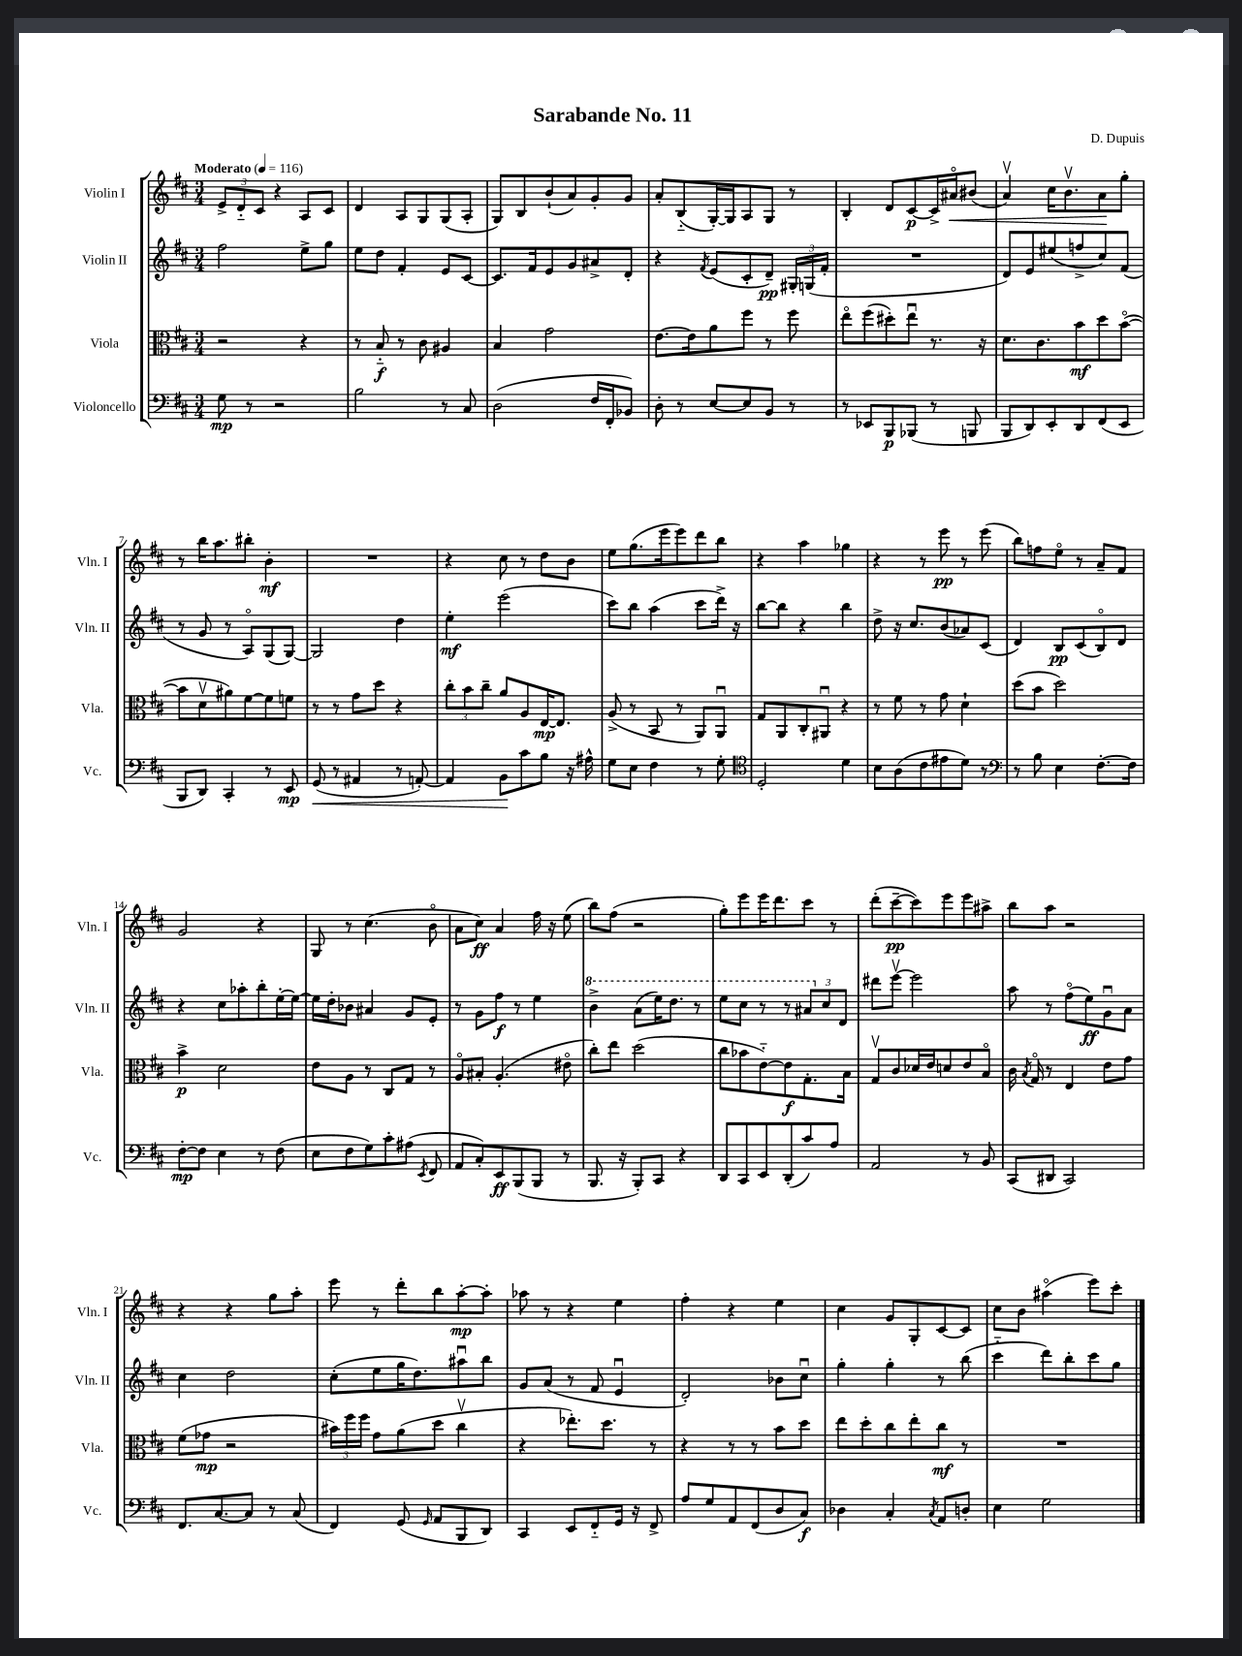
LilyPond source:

\header { title = "Sarabande No. 11" composer = "D. Dupuis" }
<<
\new StaffGroup <<
\new Staff = "s0" \with { instrumentName = "Violin I" shortInstrumentName = "Vln. I" } {
    \clef treble \key d \major \numericTimeSignature \time 3/4 \tempo "Moderato" 4 = 116
    \autoBeamOff \tuplet 3/2 { e'8[-> d'8-_ cis'8] } r4 a8[ cis'8] |
    d'4 a8[ g8 g8( a8]-. |
    g8[) b8 b'8-!( a'8) g'8-. g'8] |
    a'8[-. b8-_( g16~-.) g16 a8 g8] r8 |
    b4-. d'8[ cis'8~\p cis'16-> ais'16\flageolet\< bis'8]( |
    a'4\upbow) cis''16[ b'8.\upbow a'8\! g''8]-. |
    r8 b''16[ a''8. bis''8]-. b'4-.\mf |
    R2. |
    r4 cis''8 r8 d''8[ b'8] |
    e''8[ g''8.( e'''16 e'''8) d'''8 b''8] |
    r4 a''4 ges''4 |
    r4 r8 e'''8\pp r8 e'''8( |
    b''8[) f''8 e''8]\flageolet r8 a'8[-- fis'8] |
    g'2 r4 |
    g8 r8 cis''4.( b'8\flageolet |
    a'8[ cis''8]\ff) a'4 fis''16 r16 e''8( |
    b''8[) fis''8]( r2 |
    g''8[-.) e'''8 e'''16 d'''8. cis'''8] r8 |
    d'''8[-.( cis'''8~--\pp cis'''8) e'''8 e'''8 ais''8]-> |
    b''8[ a''8] r2 |
    r4 r4 g''8[ a''8]-. |
    e'''8 r8 d'''8[-. b''8 a''8~-.\mp a''8]-. |
    aes''8 r8 r4 e''4 |
    fis''4-. r4 e''4 |
    cis''4 g'8[ g8-. cis'8~ cis'8] |
    cis''8[ b'8] ais''4\flageolet( e'''8[) cis'''8]-. \bar "|." |
}
\new Staff = "s1" \with { instrumentName = "Violin II" shortInstrumentName = "Vln. II" } {
    \clef treble \key d \major \numericTimeSignature \time 3/4
    \autoBeamOff fis''2 e''8[-> g''8] |
    e''8[ d''8] fis'4-. e'8[ cis'8]~ |
    cis'8.[ fis'16 e'8 g'8 ais'8-> d'8]-. |
    r4 \acciaccatura { fis'8 } e'8[( cis'8-. d'8]--\pp) \tuplet 3/2 { gis16[-. g16( fis'16]-. } |
    R2. |
    d'8[) e'8 eis''8( f''8-> cis''8) fis'8]( |
    r8 g'8 r8 a8[\flageolet) g8( g8]~) |
    g2 d''4 |
    e''4-.\mf e'''2( |
    cis'''8[) b''8] a''4( cis'''8[ d'''16]->) r16 |
    b''8[~ b''8] r4 b''4 |
    d''8-> r16 cis''8.[ b'8( aes'8) cis'8]( |
    d'4) b8[\pp cis'8( b8\flageolet) d'8] |
    r4 cis''8[ aes''8-. b''8-. e''16~-. e''16]~ |
    e''16[ d''16-. bes'8] ais'4 g'8[ e'8]-. |
    r8 g'8[ fis''8]\f r8 e''4 |
    \ottava #1 b''4-> a''8[( e'''16) d'''8.] r8 |
    e'''8[ cis'''8] r8 r8 \tuplet 3/2 { ais''8[ \ottava #0 cis''8 d'8] } |
    dis'''8[ e'''8]~\upbow e'''2 |
    a''8 r8 fis''8[\flageolet( e''8\ff) g'8\downbow a'8] |
    cis''4 d''2 |
    cis''8[-.( e''8 g''16 d''8.) ais''8\downbow b''8] |
    g'8[ a'8]( r8 fis'8 e'4\downbow |
    d'2-.) bes'8[ cis''8]\downbow |
    g''4-. g''4-. r8 b''8( |
    cis'''4-_ d'''8[) b''8-. cis'''8 g''8] \bar "|." |
}
\new Staff = "s2" \with { instrumentName = "Viola" shortInstrumentName = "Vla." } {
    \clef alto \key d \major \numericTimeSignature \time 3/4
    \autoBeamOff r2 r4 |
    r8 b8-_\f r8 cis'8 ais4 |
    b4 g'2 |
    e'8.[~ e'16 a'8 fis''8] r8 fis''8 |
    e''8[\flageolet fis''8( dis''8-.) e''8]\downbow r8. r16 |
    d'8.[ cis'8. b'8\mf d''8 b'8]~\flageolet( |
    b'8[ d'8\upbow ais'8) fis'8~ fis'8 f'8] |
    r8 r8 g'8[ d''8] r4 |
    \tuplet 3/2 { cis''8[-. b'8 cis''8]-- } a'8[ a8 e16~\mp e8.] |
    a8->( r8 b,8 r8 a,8[) a,8]\downbow |
    g8[ a,8 cis8-. ais,8]\downbow r4 |
    r8 fis'8 r8 g'8 d'4-! |
    d''8[( b'8] d''2) |
    b'4->\p d'2 |
    e'8[ a8] r8 cis8[ g8] r8 |
    a8[\flageolet bis8]-. a4.-.( eis'8\flageolet |
    cis''8[-.) e''8] d''2( |
    cis''8[ bes'8 e'8~-_) e'8\f g8.-. b16] |
    g8[\upbow cis'8 des'16 e'16 d'8 e'8 b8]\flageolet |
    cis'16 \acciaccatura { b8 } g16\flageolet r8 e4 e'8[ g'8] |
    fis'8[( ges'8]\mp r2 |
    \tuplet 3/2 { bis'16[) fis''16 fis''16] } g'8[ a'8( d''8] cis''4\upbow |
    r4 ees''8.[-.) d''8.] r8 |
    r4 r8 r8 b'8[ d''8] |
    e''8[ d''8-. cis''8 e''8-. cis''8]\mf r8 |
    R2. \bar "|." |
}
\new Staff = "s3" \with { instrumentName = "Violoncello" shortInstrumentName = "Vc." } {
    \clef bass \key d \major \numericTimeSignature \time 3/4
    \autoBeamOff g8\mp r8 r2 |
    b2 r8 cis8 |
    d2( fis16[ fis,16-. bes,8]) |
    d8-. r8 e8[~ e8 b,8] r8 |
    r8 ees,8[ b,,8\p bes,,8]( r8 b,,8 |
    b,,8[ d,8) e,8-. d,8 fis,8( e,8] |
    b,,8[ d,8]) cis,4-. r8 e,8\mp |
    g,8\<( r8 ais,4 r8 a,8~-.) |
    a,4 b,8[\! cis'8 b8] r16 ais16-^ |
    g8[ e8] fis4 r8 g8-. |
    \clef tenor d2-. d'4 |
    b8[ a8( cis'8 eis'8 d'8]) r8 |
    \clef bass r8 b8 e4 fis8.[~-. fis16] |
    fis8[~-.\mp fis8] e4 r8 fis8( |
    e8[ fis8 g8) cis'8-. ais8]( \acciaccatura { e,8 } fis,8 |
    a,8[ cis8-.) e,8\ff b,,8( b,,8] r8 |
    b,,8. r16 b,,8[-.) cis,8] r4 |
    d,8[ cis,8 e,8 d,8-.( cis'8) a8] |
    a,2 r8 b,8 |
    cis,8[( dis,8] cis,2) |
    fis,8.[ cis8.~ cis8] r8 cis8( |
    fis,4) g,8( \grace { g,16 } a,8[ b,,8 d,8]) |
    cis,4 e,8[ fis,8-_ g,16] r16 fis,8-> |
    a8[ g8 a,8 fis,8( d8 cis8]\f) |
    des4 cis4-. \acciaccatura { cis8 } a,8[ d8]-. |
    e4 g2 \bar "|." |
}
>>
>>
